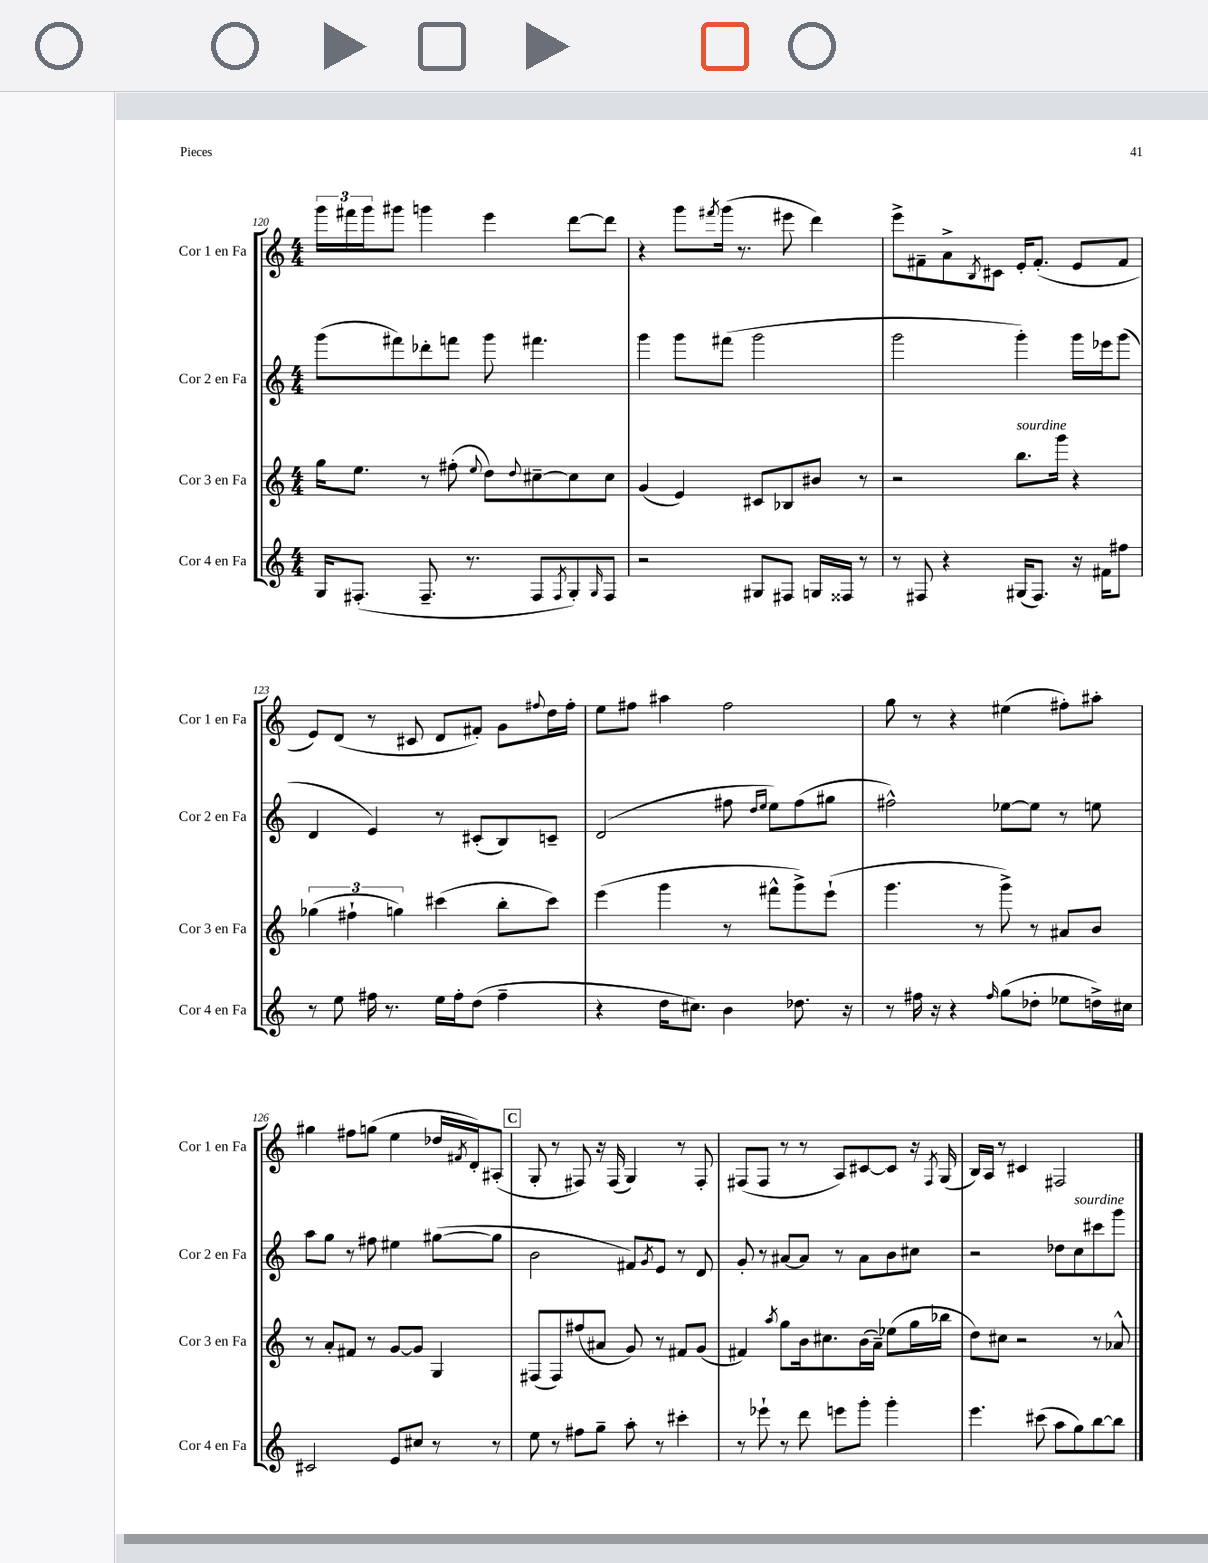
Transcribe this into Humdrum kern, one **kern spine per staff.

**kern	**kern	**kern	**kern
*part4	*part3	*part2	*part1
*staff4	*staff3	*staff2	*staff1
*I"Cor 4 en Fa	*I"Cor 3 en Fa	*I"Cor 2 en Fa	*I"Cor 1 en Fa
*I'Cor 4 en Fa	*I'Cor 3 en Fa	*I'Cor 2 en Fa	*I'Cor 1 en Fa
*clefG2	*clefG2	*clefG2	*clefG2
*k[]	*k[]	*k[]	*k[]
*M4/4	*M4/4	*M4/4	*M4/4
=120	=120	=120	=120
16G/KL	16gg\KL	(8ggg\L	24ggg\LL
.	.	.	24fff#X\
(8.F#X'/J	8.ee\J	.	.
.	.	.	24ggg\J
.	.	8fff#X\)	8ggg#X\J
8.F#~/	8r	8ddd-X'\	4gggn\
.	(8ff#X'\	8fffn\J	.
8.r	.	.	.
.	8qqee/	.	.
.	8dd\L)	8ggg\	4eee\
.	8qqdd/	.	.
8F#/L	[8cc#X~\	4.fff#X\	.
8qF#/	.	.	.
8G'/)	8cc#\]	.	[8ddd\L
16qqG/	.	.	.
8F#/J	8cc#\J	.	8ddd\J]
=121	=121	=121	=121
2r	(4g/	4ggg\	4r
.	4e/)	8ggg\L	8ggg\L
.	.	.	8qfff#X/
.	.	(8fff#X\J	(16ggg\Jk
.	.	.	8.r
8G#X/L	8c#X/L	2ggg\	.
8F#X/J	8B-X/	.	8eee#X\
16Gn/LL	8b#X/J	.	4ddd\)
16F##X/JJ	.	.	.
8r	8r	.	.
=122	=122	=122	=122
8r	2r	2ggg\	8eee^\L
8F#X/	.	.	8f#X~\
4r	.	.	8a^\
.	.	.	8qB/
.	.	.	8c#X\J
!	!LO:TX:a:i:t=sourdine	!	!
(16G#X/KL	8.bb\L	4ggg'\)	16e'/KL
8.F#/J)	.	.	(8.f#'/J
.	16ggg\Jk	.	.
16r	4r	16ggg\LL	8e/L
16f#X\KL	.	16eee-X\J	.
8ff#X\J	.	(8ggg\J	8f#/J
!!LO:LB:g=z
=123	=123	=123	=123
8r	(6gg-X\	4d/	8e/L)
8ee\	.	.	(8d/J
.	6ff#X`\	.	.
16ff#X\	.	4e/)	8r
8.r	.	.	.
.	6ggn\)	.	.
.	.	.	8c#X/
16ee\LL	(4ccc#X\	8r	8d/L
16ff#'\J	.	.	.
(8dd\J	.	(8c#X'/L	8f#X'/J)
4ff#~\	8bb'\L	8B/)	8g\L
.	.	.	8qqff#X/
.	8ccc#\J)	8cn~/J	16dd\L
.	.	.	16ff#'\JJ
=124	=124	=124	=124
4r	(4eee\	(2d/	8ee\L
.	.	.	8ff#X\J
16dd\KL	4ggg\	.	4aa#X\
8.cc#X\J)	.	.	.
4b\	8r	8ff#X\	2ff#\
.	.	16qqdd/LL	.
.	.	16qqee/JJ	.
.	8fff#X^^\L	8ee\L)	.
8.dd-X\	8ggg^\)	(8ff#\	.
.	(8eee`\J	8gg#X\J	.
16r	.	.	.
=125	=125	=125	=125
8r	4.ggg\	2ff#X^^\)	8gg\
16ff#X\	.	.	8r
16r	.	.	.
4r	.	.	4r
.	8r	.	.
16qqff#/	.	.	.
(8gg\L	8ggg^\)	[8ee-X\L	(4ee#X\
8dd-X'\J	8r	8ee-\J]	.
8ee-X\L	8a#X/L	8r	8ff#X'\L)
16ddn^\L)	8b/J	8een\	8aa#X'\J
16cc#X\JJ	.	.	.
!!LO:LB:g=z
=126	=126	=126	=126
2c#X/	8r	8aa\L	4gg#X\
.	8a'/L	8gg\J	.
.	8f#X/J	8r	8ff#X\L
.	8r	8ff#X\	(8ggn\J
8e/L	[8g/L	4ee#X\	4ee\
8cc#X/J	8g/J]	.	.
8r	4G/	([8gg#X\L	16dd-X/LL
.	.	.	8qf#X/
.	.	.	16d'/J)
8r	.	8gg#\J]	(8A#X'/J
!!LO:REH:place=s1:t=C
=127	=127	=127	=127
8ee\	(8F#X/L	2b\	8G'/
8r	8F#/)	.	8r
8ff#X\L	(8ff#X/	.	8F#X/)
8gg~\J	8a#X/J	.	16r
.	.	.	(16F#/
8aa'\	8g/)	8f#X/L)	4G/)
.	.	8qg/	.
8r	8r	8e/J	.
4ccc#X'\	8f#X/L	8r	8r
.	(8g/J	8d/	8F#'/
=128	=128	=128	=128
8r	4f#X/)	8g'/	(8F#X/L
8eee-X`\	.	8r	8F#/J
.	8qaa/	.	.
8r	8gg\L	[8a#X/L	8r
8ddd\	16b\k	8a#/J]	8r
.	8.cc#X\	.	.
8eeen\L	.	8r	8A/L)
8ggg'\J	(16b\L	8a#\L	[8c#X/
.	16a~\JJ)	.	.
4ggg'\	(8ee-X\L	8b\	8c#/J]
.	16gg\L	8cc#X\J	16r
.	.	.	8qF#/
.	16bb-X\JJ	.	(16G/
=129	=129	=129	=129
4.eee\	8dd\L)	2r	16B/LL)
.	.	.	16A/JJ
.	8cc#X\J	.	8r
.	2r	.	4c#X/
(8ccc#X\	.	.	.
8aa\L	.	8dd-X\L	2F#X/
!	!	!LO:TX:a:i:t=sourdine	!
8gg\)	.	8cc\	.
[8bb\	8r	8ccc#X\	.
8bb\J]	8a-X^^/	8ggg\J	.
==	==	==	==
*-	*-	*-	*-
